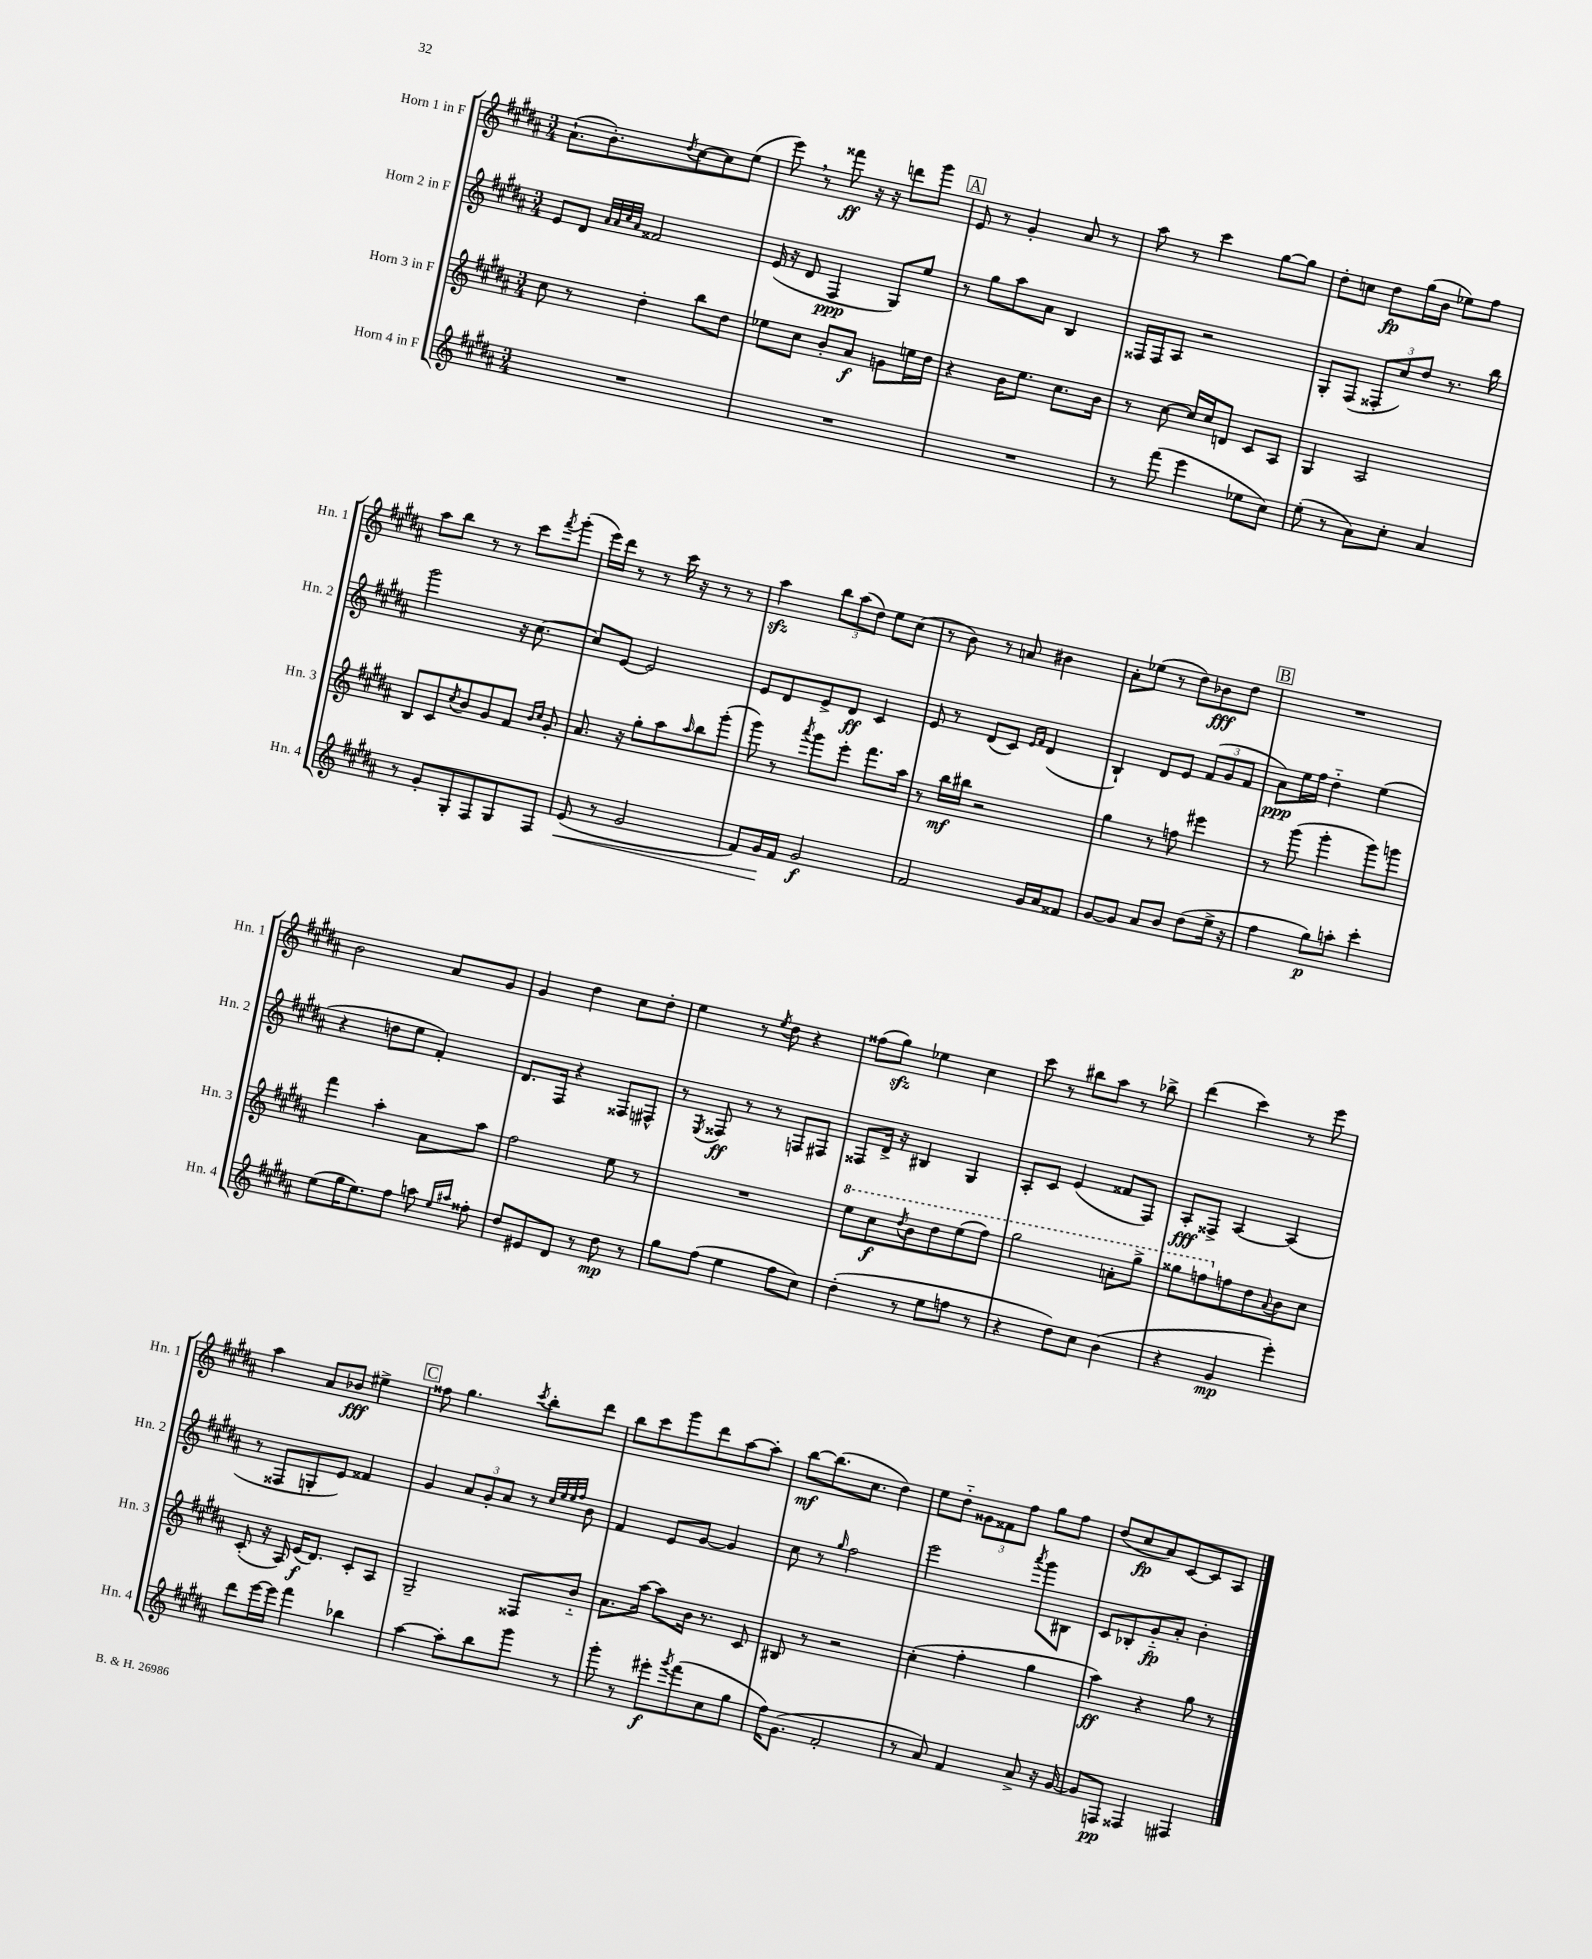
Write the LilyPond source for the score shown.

<<
\new StaffGroup <<
\new Staff = "s0" \with { instrumentName = "Horn 1 in F" shortInstrumentName = "Hn. 1" } {
    \clef treble \key b \major \numericTimeSignature \time 3/4
    ais'8.-!( b'8.-.) \acciaccatura { dis''8 } cis''8~ cis''8 e''8( |
    e'''8) \breathe r8 fisis'''8\ff r16 r16 d'''8 gis'''8 |
    \mark \markup { \box "A" } e'8 r8 gis'4-. ais'8 r8 |
    ais''8 r8 cis'''4 gis''8~ gis''8 |
    dis''8-. c''8 dis''8\fp gis''16( b'16 ees''8) fis''8 |
    ais''8 b''8 r8 r8 cis'''8 \acciaccatura { fis'''8 } gis'''8-.( |
    e'''16) dis'''16 r8 r8 cis'''16 r16 r8 r8 |
    ais''4\sfz \tuplet 3/2 { b''8 ais''8( dis''8) } e''8 cis''8( |
    r8 b'8) r8 a'8 bis'4 |
    ais'8-. ees''8( r8 dis''8) bes'8\fff dis''8 |
    \mark \markup { \box "B" } R2. |
    b'2 ais'8 gis'8 |
    gis'4 dis''4 cis''8 dis''8-. |
    e''4 r8 \acciaccatura { e''8 } dis''8 r4 |
    fisis''8( gis''8\sfz) ees''4 cis''4 |
    cis'''8 r8 bis''8 ais''8 r8 bes''8-> |
    dis'''4( cis'''4) r8 e'''8 |
    ais''4 ais'8 bes'8\fff eis''4-> |
    \mark \markup { \box "C" } fisis''8 gis''4. \acciaccatura { cis'''8 } b''8-. dis'''8 |
    b''8 cis'''8 gis'''8 dis'''8 ais''8~ ais''8-. |
    b''8~\mf b''8.( cis''8. dis''4) |
    e''8 dis''8-_ \tuplet 3/2 { gisis'8 fisis'8 fis''8 } gis''8 fis''8 |
    dis''8( cis''8\fp ais'8) cis'8~ cis'8 ais8 \bar "|." |
}
\new Staff = "s1" \with { instrumentName = "Horn 2 in F" shortInstrumentName = "Hn. 2" } {
    \clef treble \key b \major \numericTimeSignature \time 3/4
    e'8 dis'8 \grace { ais'32 ais'32 cis''32 ais'32 } fisis'2 |
    e'16( r16 dis'8 fis4\ppp gis8) e''8 |
    \mark \markup { \box "A" } r8 gis''8 ais''8 ais'8 b4 |
    fisis16 fisis16 ais8 r2 |
    gis8-. fis8( \tuplet 3/2 { fisis8-. cis''8) dis''8 } r8. b''16 |
    gis'''2 r16 cis''8.~ |
    cis''8 e'8~ e'2 |
    e'8 dis'8 e'8-> dis'8\ff cis'4 |
    e'8 r8 dis'8( cis'8) \grace { e'16 fis'16 } dis'4( |
    b4-!) dis'8 e'8 \tuplet 3/2 { fis'8( gis'8 fis'8 } |
    \mark \markup { \box "B" } ais'8\ppp) e''16 fis''16 dis''4-_ e''4( |
    r4 d''8 e''8 fis'4-.) |
    dis'8. fis16 r4 fisis8 fis8-^ |
    r8 \acciaccatura { e8 } fisis8\ff r8 r8 f8 fis8 |
    fisis8 dis'16-> r16 bis4 gis4 |
    ais8-. cis'8 e'4( fisis'8 fis8) |
    ais8-.\fff fisis8-> ais4~ ais4( |
    r8 fisis8 g8-. e'8) fisis'4 |
    \mark \markup { \box "C" } gis'4 \tuplet 3/2 { ais'8 gis'8-. ais'8 } r8 \grace { cis''32 e''32 e''32 fis''32 } b'8 |
    fis'4 e'8 gis'8~ gis'4 |
    cis''8 r8 \grace { gis''16 } fis''2 |
    e'''2 \acciaccatura { ais'''8 } gis'''8 bis8 |
    cis'8 bes8-. gis'8-_\fp ais'8-. b'4-. \bar "|." |
}
\new Staff = "s2" \with { instrumentName = "Horn 3 in F" shortInstrumentName = "Hn. 3" } {
    \clef treble \key b \major \numericTimeSignature \time 3/4
    cis''8 r8 dis''4-. b''8 dis''8 |
    ees''8 cis''8 b'8-. ais'8\f g'8 e''16 dis''16 |
    \mark \markup { \box "A" } r4 b'16 e''8. cis''8. b'16 |
    r8 cis''8~ cis''16 cis''16 d'8 cis'8 ais8 |
    gis4 ais2 |
    b8 cis'8 \acciaccatura { cis''8 } b'8 gis'8 fis'8 \grace { b'16 cis''16 } gis'8-. |
    ais'8. r16 gis''8-. ais''8 \grace { ais''16 } b''8 gis'''8-.( |
    gis'''8) r8 \acciaccatura { ais'''8 } gis'''8 e'''8-. fis'''8. ais''16 |
    r8 b''16\mf bis''16 r2 |
    gis''4 r8 f''8 eis'''4 |
    \mark \markup { \box "B" } r8 gis'''8( gis'''4-. gis'''8) g'''8 |
    fis'''4 ais''4-. ais'8 ais''8 |
    fis''2 e''8 r8 |
    R2. |
    \ottava #1 e'''8 cis'''8\f \acciaccatura { dis'''8 } b''8 dis'''8 e'''8( fis'''8) |
    gis'''2 a''8-. gis'''8-> |
    gisis'''8 f'''8 \ottava #0 f''8 dis''8 \appoggiatura { ais'8 } b'8 cis''8 |
    cis'8-.( r16 ais16) e'16\f( dis'8.) cis'8-. ais8 |
    \mark \markup { \box "C" } gis2-- fisis8 b'8-_ |
    ais'8. ais''16~ ais''8 b'16 r8. cis'8 |
    bis8 r8 r2 |
    cis''4-.( fis''4-. gis''4 |
    ais''4\ff) r4 gis''8 r8 \bar "|." |
}
\new Staff = "s3" \with { instrumentName = "Horn 4 in F" shortInstrumentName = "Hn. 4" } {
    \clef treble \key b \major \numericTimeSignature \time 3/4
    R2. |
    R2. |
    \mark \markup { \box "A" } R2. |
    r8 fis'''8( e'''4 ees''8 cis''8) |
    e''8-.( r8 ais'8) cis''8-. ais'4 |
    r8 gis'8-. gis8-. fis8 gis8 fis8 |
    e'8\<( r8 gis'2 |
    fis'8) gis'16\! fis'16 gis'2\f |
    fis'2 gis'16 ais'16 fisis'8 |
    gis'8~ gis'8 ais'8 b'8 dis''8( e''16-> r16 |
    \mark \markup { \box "B" } fis''4 gis''8\p) a''8-. cis'''4-. |
    e''8( gis''16 e''8.) fis''8 a''8 \grace { e''16 ais''16 } fisis''8-. |
    dis''8 eis'8 dis'8 r8 dis''8\mp r8 |
    gis''8 fis''8( e''4 fis''8 cis''8) |
    dis''4-.( r8 e''8 f''8 r8 |
    r4 dis''8) cis''8 b'4( |
    r4 gis'4\mp e'''4-.) |
    dis'''8 e'''16~ e'''16 fis'''4 bes''4 |
    \mark \markup { \box "C" } ais''4~ ais''8-. b''8 gis'''8 r8 |
    gis'''8-. r8 eis'''8-.\f \acciaccatura { gis'''8 } fis'''8( cis''8 gis''8 |
    fis''16) gis'8.( fis'2-. |
    r8 ais'8) fis'4 ais'8-> r16 gis'16~ |
    gis'8 f8\pp fisis4 fis4 \bar "|." |
}
>>
>>
\layout { \context { \Score \remove "Bar_number_engraver" } }
